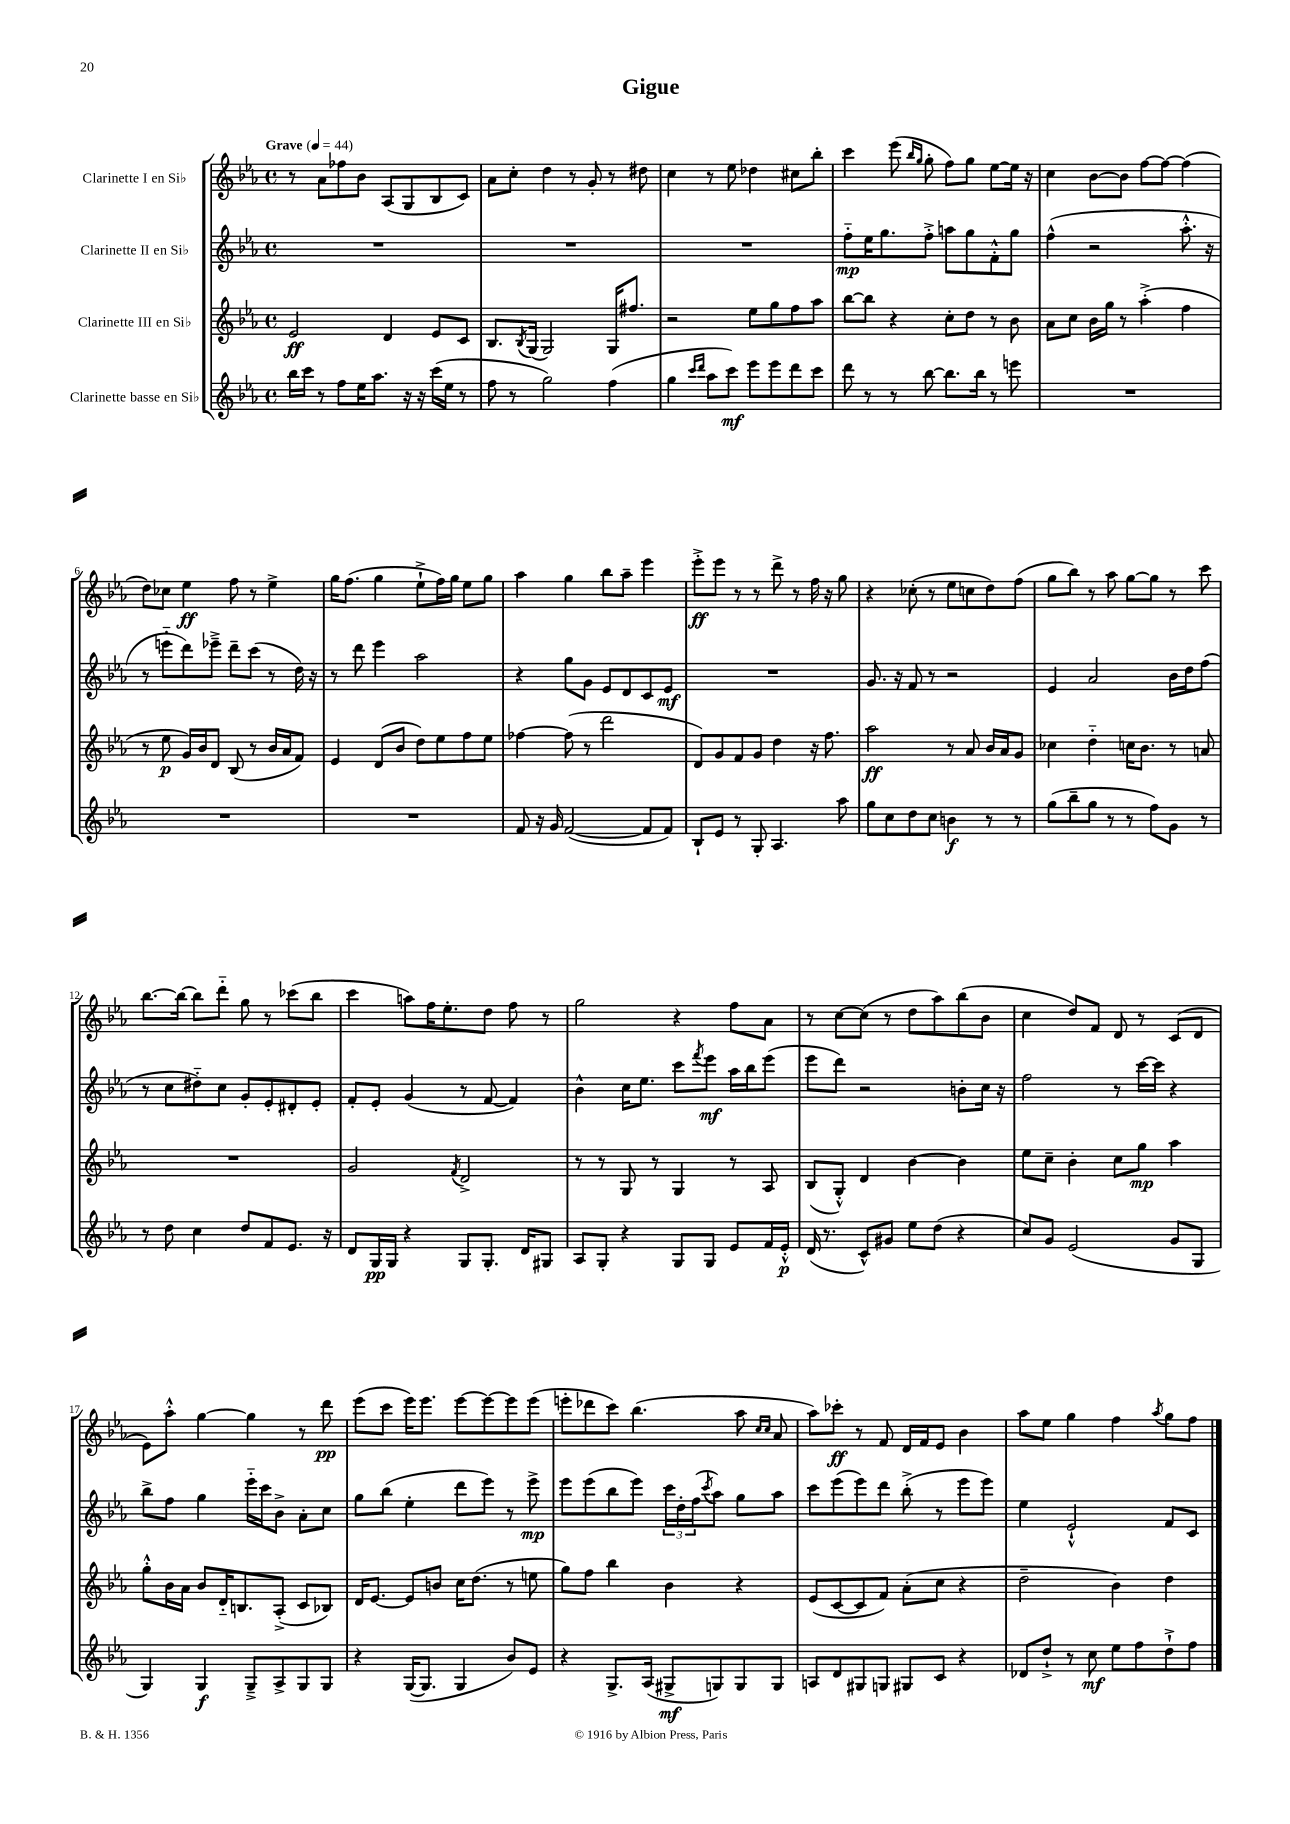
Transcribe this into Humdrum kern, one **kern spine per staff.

**kern	**dynam	**kern	**dynam	**kern	**dynam	**kern	**dynam
*part4	*part4	*part3	*part3	*part2	*part2	*part1	*part1
*staff4	*staff4	*staff3	*staff3	*staff2	*staff2	*staff1	*staff1
*I"Clarinette basse en Si♭	*	*I"Clarinette III en Si♭	*	*I"Clarinette II en Si♭	*	*I"Clarinette I en Si♭	*
*clefG2	*	*clefG2	*	*clefG2	*	*clefG2	*
*k[b-e-a-]	*	*k[b-e-a-]	*	*k[b-e-a-]	*	*k[b-e-a-]	*
*M4/4	*	*M4/4	*	*M4/4	*	*M4/4	*
*met(c)	*	*met(c)	*	*met(c)	*	*met(c)	*
*MM44	*	*MM44	*	*MM44	*	*MM44	*
=1	=1	=1	=1	=1	=1	=1	=1
!	!	!	!	!	!	!LO:TX:a:B:t=Grave	!
16bb-\LL	.	2e-/	ff	1r	.	8r	.
16ccc\JJ	.	.	.	.	.	.	.
8r	.	.	.	.	.	8a-\L	.
8ff\L	.	.	.	.	.	8ff-X\	.
16ee-\K	.	.	.	.	.	8b-\J	.
8.aa-\J	.	.	.	.	.	.	.
.	.	4d/	.	.	.	(8A-/L	.
16r	.	.	.	.	.	8G/	.
16r	.	.	.	.	.	.	.
(16ccc\LL	.	8e-/L	.	.	.	8B-/	.
16ee-\JJ	.	.	.	.	.	.	.
8r	.	8c/J	.	.	.	8c/J)	.
=2	=2	=2	=2	=2	=2	=2	=2
8ff\	.	8.B-/L	.	1r	.	8a-\L	.
8r	.	.	.	.	.	8cc'\J	.
.	.	8qB-/	.	.	.	.	.
.	.	(16G/Jk	.	.	.	.	.
2gg\)	.	2G/)	.	.	.	4dd\	.
.	.	.	.	.	.	8r	.
.	.	.	.	.	.	8g'/	.
(4ff\	.	16G/KL	.	.	.	8r	.
.	.	8.ff#X/J	.	.	.	.	.
.	.	.	.	.	.	8dd#X\	.
=3	=3	=3	=3	=3	=3	=3	=3
4gg\	.	2r	.	1r	.	4cc\	.
16qqccc/LL	.	.	.	.	.	.	.
16qqddd/JJ	.	.	.	.	.	.	.
8aa-\L	.	.	.	.	.	8r	.
8ccc\J)	mf	.	.	.	.	8ee-\	.
8eee-\L	.	8ee-\L	.	.	.	4dd-X\	.
8eee-\	.	8gg\	.	.	.	.	.
8ddd\	.	8ff\	.	.	.	8cc#X\L	.
8ccc\J	.	8aa-\J	.	.	.	8bb-'\J	.
=4	=4	=4	=4	=4	=4	=4	=4
8ddd\	.	[8bb-\L	.	8ff\L	mp	4ccc\	.
8r	.	8bb-\J]	.	16ee-\K	.	.	.
.	.	.	.	8.gg\	.	.	.
8r	.	4r	.	.	.	(8eee-\	.
.	.	.	.	.	.	16qqbb-/LL	.
.	.	.	.	.	.	16qqgg/JJ	.
[8bb-\	.	.	.	8ff'^\J	.	8gg'\	.
8.bb-\L]	.	8cc'\L	.	8aan\L	.	8ff\L)	.
.	.	8dd\J	.	8gg\	.	8gg\J	.
16bb-\Jk	.	.	.	.	.	.	.
8r	.	8r	.	8f'^^\	.	[8ee-\L	.
8eeen\	.	8b-\	.	8gg\J	.	16ee-\Jk]	.
.	.	.	.	.	.	16r	.
=5	=5	=5	=5	=5	=5	=5	=5
1r	.	8a-\L	.	(4ff^^\	.	4cc\	.
.	.	8cc\J	.	.	.	.	.
.	.	16b-\LL	.	2r	.	[8b-\L	.
.	.	16gg\JJ	.	.	.	.	.
.	.	8r	.	.	.	8b-\J]	.
.	.	(4aa-'^\	.	.	.	[8ff\L	.
.	.	.	.	.	.	8ff\J_	.
.	.	4ff\	.	8.aa-'^^\	.	(4ff\]	.
.	.	.	.	16r	.	.	.
!!LO:LB:g=z
=6	=6	=6	=6	=6	=6	=6	=6
1r	.	8r	.	8r	.	8dd\L)	.
.	.	8ee-\	p	8eeen\L	.	8cc-X\J	.
.	.	16g/LL)	.	8ddd\)	.	4ee-\	ff
.	.	16b-/J	.	.	.	.	.
.	.	8d/J	.	8eee-X~^\J	.	.	.
.	.	(8B-/	.	8ddd~\L	.	8ff\	.
.	.	8r	.	(8ccc\J	.	8r	.
.	.	16b-/LL	.	8r	.	4ee-^\	.
.	.	16a-/J	.	.	.	.	.
.	.	8f/J)	.	16dd\)	.	.	.
.	.	.	.	16r	.	.	.
=7	=7	=7	=7	=7	=7	=7	=7
1r	.	4e-/	.	8r	.	16gg\KL	.
.	.	.	.	.	.	(8.ff\J	.
.	.	.	.	8ddd\	.	.	.
.	.	(8d/L	.	4eee-\	.	4gg\	.
.	.	8b-/J	.	.	.	.	.
.	.	8dd\L)	.	2aa-\	.	8ee-`^\L	.
.	.	8ee-\	.	.	.	16ff\L)	.
.	.	.	.	.	.	16gg\JJ	.
.	.	8ff\	.	.	.	8ee-\L	.
.	.	8ee-\J	.	.	.	8gg\J	.
=8	=8	=8	=8	=8	=8	=8	=8
8f/	.	[4ff-X\	.	4r	.	4aa-\	.
16r	.	.	.	.	.	.	.
16g/	.	.	.	.	.	.	.
([2f/	.	(8ff-\]	.	8gg\L	.	4gg\	.
.	.	8r	.	8g\J	.	.	.
.	.	2ddd\	.	8e-/L	.	8bb-\L	.
.	.	.	.	8d/	.	8aa-~\J	.
8f/L]	.	.	.	8c/	.	4eee-\	.
8f/J)	.	.	.	8e-/J	mf	.	.
=9	=9	=9	=9	=9	=9	=9	=9
8B-`/L	.	8d/L)	.	1r	.	8eee-'^\L	ff
8e-/J	.	8g/	.	.	.	8eee-\J	.
8r	.	8f/	.	.	.	8r	.
8G'/	.	8g/J	.	.	.	8r	.
4.A-/	.	4dd\	.	.	.	8ddd^\	.
.	.	.	.	.	.	8r	.
.	.	16r	.	.	.	16ff\	.
.	.	8.ff\	.	.	.	16r	.
8aa-\	.	.	.	.	.	8gg\	.
=10	=10	=10	=10	=10	=10	=10	=10
8gg\L	.	2aa-\	ff	8.g/	.	4r	.
8cc\	.	.	.	.	.	.	.
.	.	.	.	16r	.	.	.
8dd\	.	.	.	8f/	.	(8cc-X'\	.
8cc\J	.	.	.	8r	.	8r	.
4bn\	f	8r	.	2r	.	8ee-\L	.
.	.	8a-/	.	.	.	8ccn\	.
8r	.	16b-/LL	.	.	.	8dd\)	.
.	.	16a-/J	.	.	.	.	.
8r	.	8g/J	.	.	.	(8ff\J	.
=11	=11	=11	=11	=11	=11	=11	=11
(8gg\L	.	4cc-X\	.	4e-/	.	8gg\L	.
8bb-~\	.	.	.	.	.	8bb-\J)	.
8gg\J	.	4dd\	.	2a-/	.	8r	.
8r	.	.	.	.	.	8aa-\	.
8r	.	16ccn\KL	.	.	.	[8gg\L	.
.	.	8.b-\J	.	.	.	.	.
8ff\L)	.	.	.	.	.	8gg\J]	.
8g\J	.	8r	.	16b-\LL	.	8r	.
.	.	.	.	16dd\J	.	.	.
8r	.	8an/	.	(8ff\J	.	8ccc\	.
!!LO:LB:g=z
=12	=12	=12	=12	=12	=12	=12	=12
8r	.	1r	.	8r	.	[8.bb-\L	.
8dd\	.	.	.	8cc\L	.	.	.
.	.	.	.	.	.	16bb-\Jk_	.
4cc\	.	.	.	8dd#X\)	.	8bb-\L]	.
.	.	.	.	8cc\J	.	8ddd\J	.
8dd/L	.	.	.	8g'/L	.	8gg\	.
8f/	.	.	.	8e-'/	.	8r	.
8.e-/J	.	.	.	8d#X'/	.	(8ccc-X\L	.
.	.	.	.	8e-'/J	.	8bb-\J	.
16r	.	.	.	.	.	.	.
=13	=13	=13	=13	=13	=13	=13	=13
8d/L	.	2g/	.	8f'/L	.	4ccc\	.
16G/L	pp	.	.	8e-'/J	.	.	.
16G/JJ	.	.	.	.	.	.	.
4r	.	.	.	(4g/	.	8aan\L)	.
.	.	.	.	.	.	16ff\K	.
.	.	.	.	.	.	8.ee-'\	.
.	.	8qf/	.	.	.	.	.
8G/L	.	2d^/	.	8r	.	.	.
8.G'/J	.	.	.	[8f/	.	8dd\J	.
.	.	.	.	4f/])	.	8ff\	.
16d/KL	.	.	.	.	.	.	.
8G#X/J	.	.	.	.	.	8r	.
=14	=14	=14	=14	=14	=14	=14	=14
8A-/L	.	8r	.	4b-^^\	.	2gg\	.
8G'/J	.	8r	.	.	.	.	.
4r	.	8G/	.	16cc\KL	.	.	.
.	.	.	.	8.ee-\J	.	.	.
.	.	8r	.	.	.	.	.
8G/L	.	4G/	.	8ccc\L	.	4r	.
.	.	.	.	8qfff/	.	.	.
8G/J	.	.	.	8eee-\J	mf	.	.
8e-/L	.	8r	.	16aa-\LL	.	8ff\L	.
.	.	.	.	16bb-\J	.	.	.
16f/L	.	8A-/	.	(8eee-\J	.	8a-\J	.
16e-'^^/JJ	p	.	.	.	.	.	.
=15	=15	=15	=15	=15	=15	=15	=15
(16d/	.	(8B-/L	.	8eee-\L	.	8r	.
8.r	.	.	.	.	.	.	.
.	.	8G'^^/J)	.	8ddd\J)	.	[8cc\L	.
8c^^/L)	.	4d/	.	2r	.	(8cc\J]	.
8g#X/J	.	.	.	.	.	8r	.
8ee-\L	.	[4b-\	.	.	.	8dd\L	.
(8dd\J	.	.	.	.	.	8aa-\)	.
4r	.	4b-\]	.	8bn'\L	.	(8bb-\	.
.	.	.	.	16cc\Jk	.	8b-\J	.
.	.	.	.	16r	.	.	.
=16	=16	=16	=16	=16	=16	=16	=16
8cc/L)	.	8ee-\L	.	2ff\	.	4cc\	.
8g/J	.	8cc~\J	.	.	.	.	.
(2e-/	.	4b-'\	.	.	.	8dd/L)	.
.	.	.	.	.	.	8f/J	.
.	.	8cc\L	.	8r	.	8d/	.
.	.	8gg\J	mp	[16ccc\LL	.	8r	.
.	.	.	.	16ccc\JJ]	.	.	.
8g/L	.	4aa-\	.	4r	.	(8c/L	.
8G/J	.	.	.	.	.	8d/J	.
!!LO:LB:g=z
=17	=17	=17	=17	=17	=17	=17	=17
4G/)	.	8gg'^^\L	.	8bb-^\L	.	8e-\L)	.
.	.	16b-\L	.	8ff\J	.	8aa-'^^\J	.
.	.	16a-\JJ	.	.	.	.	.
4G/	f	8b-/L	.	4gg\	.	[4gg\	.
.	.	16d/K	.	.	.	.	.
.	.	8.Bn/	.	.	.	.	.
8G~^/L	.	.	.	16eee-\LL	.	4gg\]	.
.	.	.	.	16ccc\J	.	.	.
8A-^/	.	(8A-'^/J	.	8b-^\J	.	.	.
8G/	.	8c/L	.	8a-'\L	.	8r	.
8G/J	.	8B-X/J)	.	8cc\J	.	8ddd\	pp
=18	=18	=18	=18	=18	=18	=18	=18
4r	.	16d/KL	.	8gg\L	.	(8eee-\L	.
.	.	[8.e-/J	.	.	.	.	.
.	.	.	.	(8bb-\J	.	8ccc\J	.
([16G/KL	.	8e-/L]	.	4ee-'\	.	16eee-\KL)	.
8.G/J]	.	.	.	.	.	8.eee-\J	.
.	.	8bn/J	.	.	.	.	.
4G/	.	16cc\KL	.	8ddd\L	.	[8eee-\L	.
.	.	(8.dd\J	.	.	.	.	.
.	.	.	.	8eee-\J)	.	8eee-\_	.
8b-/L)	.	8r	.	8r	.	8eee-\]	.
8e-/J	.	8een\	.	8eee-^\	mp	(8eee-\J	.
=19	=19	=19	=19	=19	=19	=19	=19
4r	.	8gg\L)	.	8eee-\L	.	8eeen'\L	.
.	.	8ff\J	.	(8eee-\	.	8ddd-X\	.
8.G^/L	.	4bb-\	.	8bb-\	.	8ccc\J)	.
.	.	.	.	8eee-\J)	.	(4.bb-\	.
(16A-/Jk	.	.	.	.	.	.	.
8G#X^/L	mf	4b-\	.	24ccc\LL	.	.	.
.	.	.	.	24dd'\	.	.	.
.	.	.	.	(24ff\J	.	.	.
.	.	.	.	8qccc/	.	.	.
8Gn/)	.	.	.	8aa-\J)	.	.	.
8G/	.	4r	.	8gg\L	.	8aa-\	.
.	.	.	.	.	.	16qqcc/LL	.
.	.	.	.	.	.	16qqcc/JJ	.
8G/J	.	.	.	8aa-\J	.	8a-/	.
=20	=20	=20	=20	=20	=20	=20	=20
8An/L	.	(8e-/L	.	8ccc\L	.	8aa-\L)	.
8d/	.	[8c/	.	(8eee-\	.	8ccc-X'\J	ff
8G#X/	.	8c/]	.	8eee-\)	.	8r	.
8Gn/J	.	8f/J)	.	8ddd\J	.	8f/	.
8G#X/L	.	(8a-'\L	.	(8bb-'^\	.	16d/LL	.
.	.	.	.	.	.	16f/J	.
8c/J	.	8cc\J	.	8r	.	8e-/J	.
4r	.	4r	.	8eee-\L	.	4b-\	.
.	.	.	.	8eee-\J)	.	.	.
=21	=21	=21	=21	=21	=21	=21	=21
8d-X/L	.	2dd~\	.	4ee-\	.	8aa-\L	.
8dd`^/J	.	.	.	.	.	8ee-\J	.
8r	.	.	.	2e-`^^/	.	4gg\	.
8cc\	mf	.	.	.	.	.	.
8ee-\L	.	4b-\)	.	.	.	4ff\	.
8ff\	.	.	.	.	.	.	.
.	.	.	.	.	.	8qaa-/	.
8dd`^\	.	4dd\	.	8f/L	.	8gg\L	.
8ff\J	.	.	.	8c/J	.	8ff\J	.
==	==	==	==	==	==	==	==
*-	*-	*-	*-	*-	*-	*-	*-
